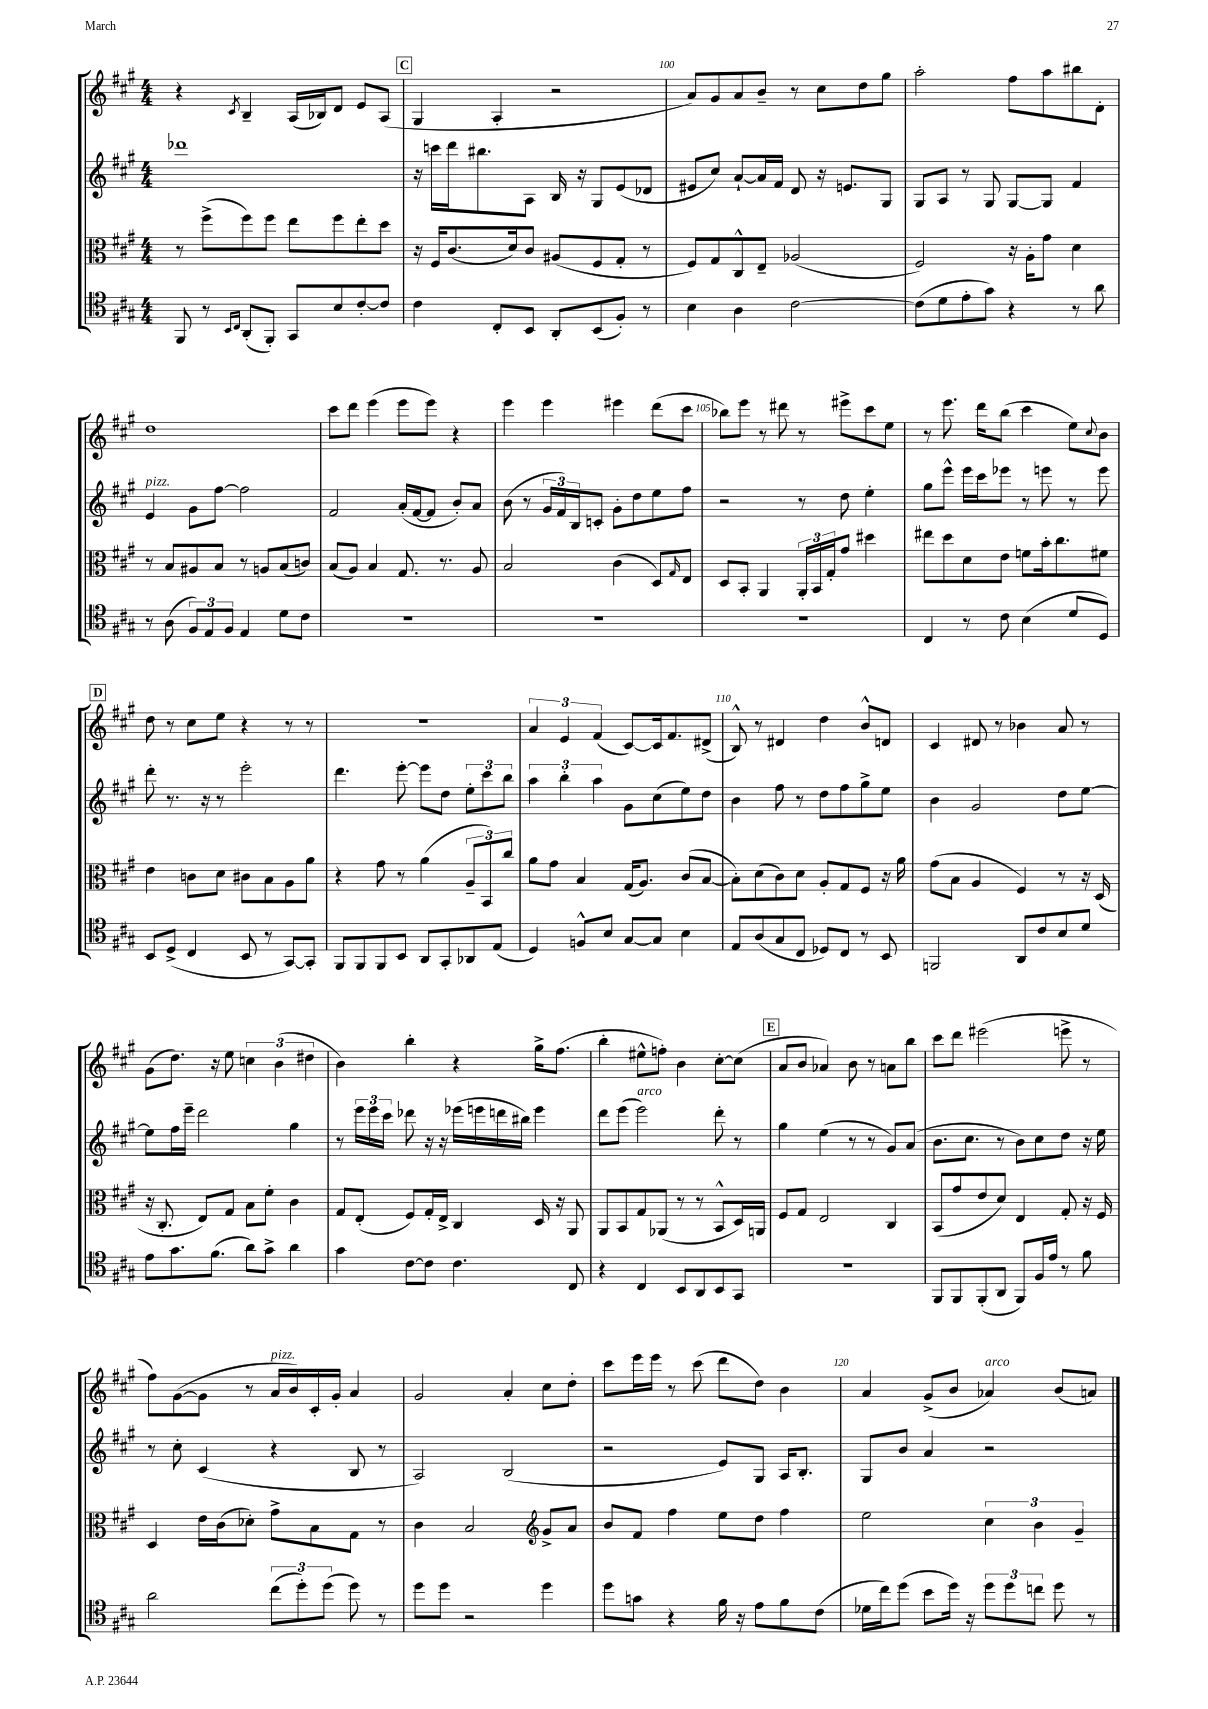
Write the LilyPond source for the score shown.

<<
\new StaffGroup <<
\new Staff = "s0" {
    \clef treble \key a \major \numericTimeSignature \time 4/4
    r4 \acciaccatura { cis'8 } b4-- a16( bes16) d'8 e'8 a8( |
    \mark \markup { \box "C" } gis4 a4-. r2 |
    a'8) gis'8 a'8 b'8-- r8 cis''8 d''8 gis''8 |
    a''2-. fis''8 a''8 bis''8 d'8-. |
    d''1 |
    cis'''8 d'''8 e'''4( e'''8 e'''8) r4 |
    e'''4 e'''4 eis'''4 d'''8( cis'''8 |
    bes''8) e'''8 r8 dis'''8 r8 eis'''8-> cis'''8 e''8 |
    r8 e'''8. d'''16 b''8( cis'''4 e''8) \appoggiatura { cis''8 } b'8 |
    \mark \markup { \box "D" } d''8 r8 cis''8 e''8 r4 r8 r8 |
    r1 |
    \tuplet 3/2 { a'4 e'4 fis'4( } cis'8~) cis'16 fis'8. dis'8->( |
    b8-^) r8 dis'4 d''4 b'8-^ d'8 |
    cis'4 dis'8 r8 bes'4 a'8 r8 |
    gis'8( d''8.) r16 e''8 \tuplet 3/2 { c''4 b'4( dis''4 } |
    b'4) b''4-. r4 gis''16-> fis''8.( |
    b''4-. eis''8-^ f''8-.) b'4 cis''8~-. cis''8( |
    \mark \markup { \box "E" } a'8 b'8 aes'4) b'8 r8 a'8 b''8 |
    cis'''8 d'''8 eis'''2( e'''8-> r8 |
    fis''8) gis'8~( gis'8 r8 a'16^\markup { \italic "pizz." } b'16) cis'16-. gis'16-. a'4 |
    gis'2 a'4-. cis''8 d''8-. |
    cis'''8 e'''16 e'''16 r8 cis'''8( d'''8 d''8) b'4 |
    a'4 gis'8->( b'8 aes'4^\markup { \italic "arco" }) b'8( a'8) \bar "|." |
}
\new Staff = "s1" {
    \clef treble \key a \major \numericTimeSignature \time 4/4
    des'''1 |
    \mark \markup { \box "C" } r16 c'''16 d'''16 bis''8. a8 b16 r16 gis8 e'8( des'8 |
    eis'8 cis''8) a'8~-! a'16 fis'16 d'8 r16 e'8. gis8 |
    gis8 a8 r8 gis8 gis8~ gis8 fis'4 |
    e'4^\markup { \italic "pizz." } gis'8 fis''8~ fis''2 |
    fis'2 a'16-.( fis'16~ fis'8 b'8-.) a'8 |
    b'8( r8 \tuplet 3/2 { gis'16 fis'16) b16 } c'8-. gis'8-. d''8 e''8 fis''8 |
    r2 r8 d''8 e''4-. |
    gis''8 e'''8-^ e'''16 cis'''16 ees'''8 r8 e'''8 r8 e'''8 |
    \mark \markup { \box "D" } d'''8-. r8. r16 r8 e'''2-. |
    d'''4. e'''8~-. e'''8 d''8 \tuplet 3/2 { e''8-. cis'''8 b''8 } |
    \tuplet 3/2 { a''4 b''4-. a''4 } gis'8 cis''8( e''8) d''8 |
    b'4 fis''8 r8 d''8 fis''8 gis''8-> e''8 |
    b'4 gis'2 d''8 e''8~ |
    e''8 fis''16 e'''16-- d'''2 gis''4 |
    r8 \tuplet 3/2 { e'''16 e'''16 cis'''16 } des'''8 r16 r16 ees'''16( e'''16 d'''16 bis''16) e'''4 |
    d'''8 e'''8( e'''2^\markup { \italic "arco" }) d'''8-. r8 |
    \mark \markup { \box "E" } gis''4 e''4( r8 r8 gis'8) a'8( |
    b'8. cis''8. r8 b'8) cis''8 d''8 r16 e''16 |
    r8 cis''8-. cis'4( r4 b8 r8 |
    a2) b2( |
    r2 e'8) gis8 a16 b8.-. |
    gis8 b'8 a'4 r2 \bar "|." |
}
\new Staff = "s2" {
    \clef alto \key a \major \numericTimeSignature \time 4/4
    r8 fis''8->( fis''8) fis''8 e''8 fis''8 e''8-. d''8 |
    \mark \markup { \box "C" } r16 fis16 cis'8.( d'16) cis'8 ais8( fis8 gis8-. r8 |
    fis8) gis8 cis8-^ e8-- aes2( |
    fis2) r16 a16-. gis'8 d'4 |
    r8 b8 ais8 b8 r8 a8 b8( c'8) |
    b8( a8) b4 gis8. r8. a8 |
    b2 cis'4( d8) \grace { gis16 } e8 |
    d8 b,8-. a,4 \tuplet 3/2 { a,16-. b,16 gis16-. } gis'8 dis''4 |
    eis''8 d''8 d'8 e'8 f'8 b'16-. cis''8. fis'8 |
    \mark \markup { \box "D" } e'4 c'8 d'8 cis'8 b8 a8 a'8 |
    r4 gis'8 r8 a'4( \tuplet 3/2 { a8-- b,8) cis''8 } |
    a'8 gis'8 b4 gis16( a8.) cis'8( b8~ |
    b8-.) d'8( cis'8) d'8 a8-. gis8 fis8 r16 a'16 |
    gis'8( b8 a4 fis4) r8 r16 d16( |
    r16 cis8.-. e8) gis8 b8 fis'8-. cis'4 |
    gis8 e8-.( fis8) gis16-. e16-> cis4 d16 r16 a,8 |
    a,8 b,8 gis8 aes,8( r8 r8 b,8-^ d16) a,16 |
    \mark \markup { \box "E" } fis8 gis8 e2 cis4 |
    b,8( gis'8 e'8 d'8) e4 gis8-. r16 fis16 |
    d4 e'16 cis'16( des'8-.) gis'8-> b8 gis8 r8 |
    cis'4 b2 \clef treble gis'8-> a'8 |
    b'8 fis'8 fis''4 e''8 d''8 fis''4 |
    e''2 \tuplet 3/2 { cis''4 b'4 gis'4-- } \bar "|." |
}
\new Staff = "s3" {
    \clef tenor \key a \major \numericTimeSignature \time 4/4
    fis,8 r8 \grace { b,16 cis16 } a,8-.( fis,8-.) gis,8 b8 cis'8~-. cis'8 |
    \mark \markup { \box "C" } cis'4 cis8-. b,8 a,8-. b,8( fis8-.) r8 |
    b4 a4 cis'2~ |
    cis'8( d'8 e'8-. gis'8) r4 r8 a'8 |
    r8 a8( \tuplet 3/2 { fis8) e8 fis8 } e4 d'8 cis'8 |
    R1 |
    R1 |
    R1 |
    cis4 r8 cis'8 b4( d'8 d8) |
    \mark \markup { \box "D" } b,8 d8->( cis4 b,8 r8 gis,8~) gis,8-. |
    fis,8 fis,8 fis,8 b,8 a,8 gis,8-. aes,8 e8( |
    d4) f8-^ b8 gis8~ gis8 b4 |
    e8 a8( gis8 cis8 des8) cis8 r8 b,8 |
    f,2 a,8 cis'8 b8 d'8 |
    e'8 gis'8. fis'8.( a'8) gis'8-> a'4 |
    gis'4 cis'8~ cis'8 cis'4. cis8 |
    r4 cis4 b,8 a,8 b,8 gis,8 |
    \mark \markup { \box "E" } R1 |
    fis,8 fis,8 fis,8-.( a,8 fis,8) fis16 e'16 r8 fis'8 |
    a'2 \tuplet 3/2 { cis''8( d''8-.) d''8( } d''8) r8 |
    d''8 d''8 r2 d''4 |
    d''8 g'8 r4 fis'16 r16 e'8 fis'8 cis'8( |
    des'16 cis''16) d''8( b'8 d''16) r16 \tuplet 3/2 { d''8 d''8 c''8 } d''8 r8 \bar "|." |
}
>>
>>
\layout { \context { \Score currentBarNumber = #98 \override BarNumber.break-visibility = ##(#f #t #t) barNumberVisibility = #(every-nth-bar-number-visible 5) } }
